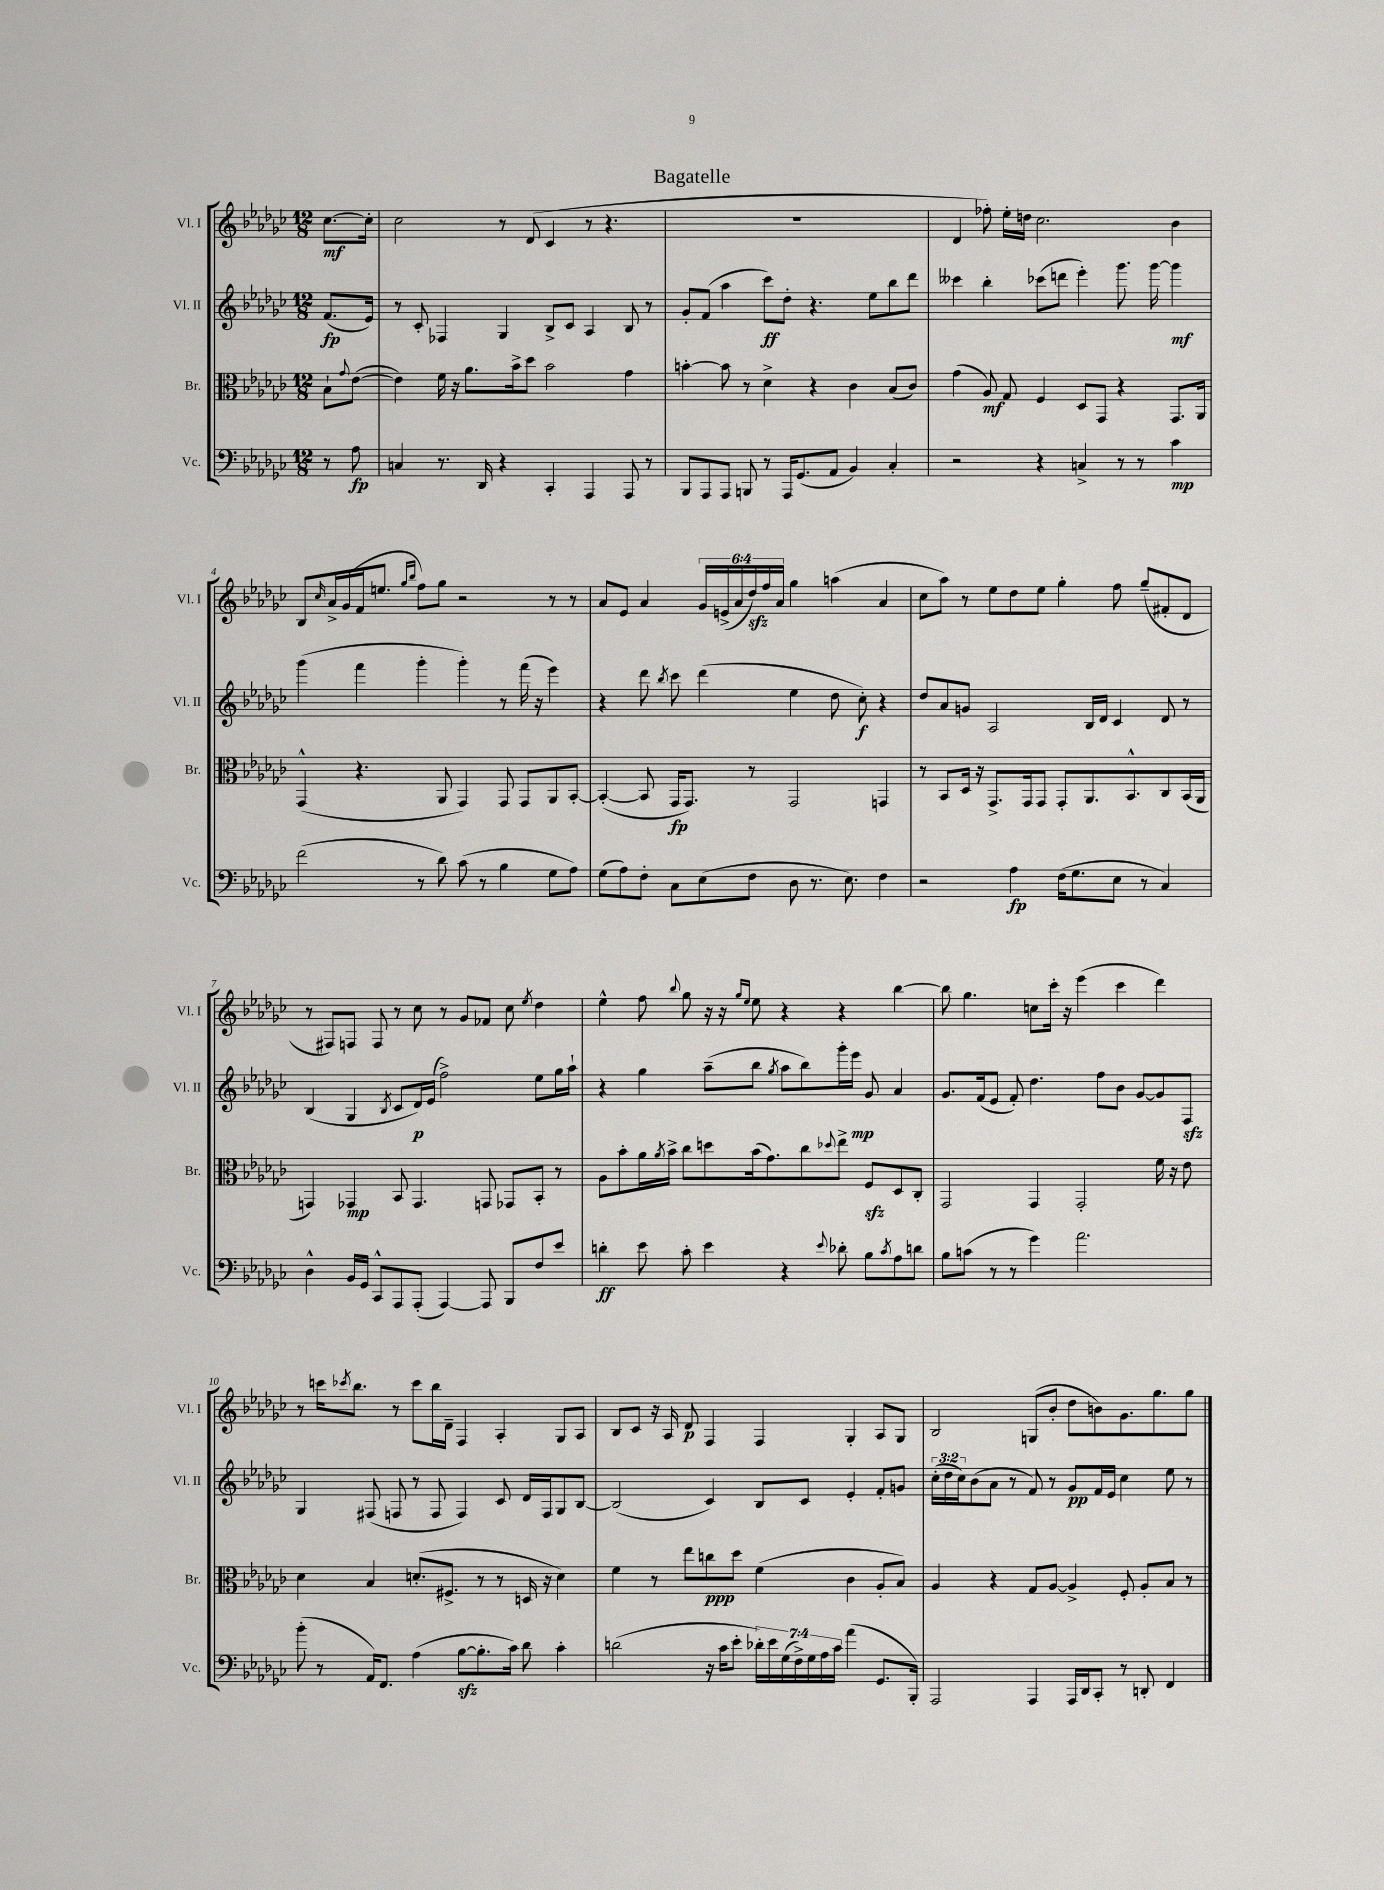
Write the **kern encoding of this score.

**kern	**kern	**kern	**kern
*staff4	*staff3	*staff2	*staff1
*clefF4	*clefC3	*clefG2	*clefG2
*k[b-e-a-d-g-c-]	*k[b-e-a-d-g-c-]	*k[b-e-a-d-g-c-]	*k[b-e-a-d-g-c-]
*M12/8	*M12/8	*M12/8	*M12/8
8r	8B-`\L	(8.f/L	[8.cc-\L
.	8qqg-/	.	.
8A-\	([8e-\J	.	.
.	.	16e-/Jk)	16cc-'\]Jk
=	=	=	=
4C/	4e-\])	8r	2cc-\
.	.	8c-'/	.
8.r	16f\	4F-/	.
.	16r	.	.
.	8.a-\L	.	.
16DD-/	.	.	.
4r	.	4G-/	8r
.	16b-^\k	.	.
.	8dd-\J	.	(8d-/
4CC-'/	2b-\	8B-^/L	4c-/
.	.	8c-/J	.
4AAA-/	.	4A-/	8r
.	.	.	4.r
8AAA-/	4g-\	8B-/	.
8r	.	8r	.
=	=	=	=
8BBB-/L	[4b'\	8g-'/L	1.r
8AAA-/	.	(8f/J	.
8AAA-/J	8b\]	4aa-\	.
8BBB/	8r	.	.
8r	4d-^\	8ccc-\L)	.
16AAA-/LK	.	8dd-'\J	.
(8.GG-/	.	.	.
.	4r	4.r	.
8AA-/J	.	.	.
4BB-/)	4c-\	.	.
.	.	8ee-\L	.
4C-'/	(8B-/L	8bb-\	.
.	8c-/J)	8ddd-\J	.
=	=	=	=
2r	(4g-\	4ccc--\	4d-/
.	8A-/)	4bb-'\	8ff-'\)
.	8G-/	.	16ee-'\LL
.	.	.	16dd\JJ
4r	4F/	(8ccc-\L	2.cc-\
.	.	8ddd\J	.
4C^/	8D-/L	4eee-'\)	.
.	8GG-/J	.	.
8r	4r	8.ggg-\	.
8r	.	.	.
.	.	[16ggg-\	.
4c-\	8.GG-/L	4ggg-\]	4b-\
.	16AA-/Jk	.	.
=	=	=	=
(2f\	(4GG-^^/	(4ggg-\	8B-/L
.	.	.	16qqcc-/
.	.	.	16a-^/L
.	.	.	(16g-/
.	4.r	4fff\	16f/J
.	.	.	8.ee/J
.	.	.	16qqgg-/LL
.	.	.	16qqbb-/JJ
8r	.	4ggg-'\	8ff\L)
8d-\)	8AA-/	.	8gg-\J
(8c-\	4GG-/)	4ggg-'\)	2r
8r	.	.	.
4B-\	8GG-/	8r	.
.	8GG-/L	(16fff\	.
.	.	16r	.
8G-\L	8AA-/	4eee-\)	8r
8A-\J)	[8BB-'/J	.	8r
=	=	=	=
(8G-\L	(4BB-'/_	4r	8a-/L
8A-\)	.	.	8e-/J
8F'\J	8BB-/]	8ddd-\	4a-/
.	.	8qbb-/	.
8C-\L	16GG-/LK	8ccc-\	.
.	8.GG-/J)	.	.
(8E-\	.	(4ddd-\	24g-/LL
.	.	.	(24e^/
.	.	.	24a-/
8F\J	8r	.	24dd-/)
.	.	.	24ff/
.	.	.	24a-/JJ
8D-\	2GG-/	4ee-\	4gg-\
8.r	.	.	.
.	.	8dd-\	(4aa\
8.E-\)	.	.	.
.	.	8cc-'\)	.
4F\	4GG/	4r	4a-/
=	=	=	=
2r	8r	8dd-/L	8cc-\L
.	8BB-/L	8a-/	8aa-\J)
.	16D-/Jk	8g/J	8r
.	16r	.	.
.	8.GG-^/L	2A-/	8ee-\L
4A-\	.	.	8dd-\
.	16GG-/k	.	.
.	8GG-/J	.	8ee-\J
(16F\LK	8GG-'/L	.	4gg-'\
8.G-\	.	.	.
.	8.AA-/	16B-/LL	.
.	.	16d-/JJ	.
8E-\J	.	4c-/	8ff\
.	8.BB-^^/	.	.
8r	.	.	(8gg-~/L
4C-/)	8C-/	8d-/	8f#'/
.	(16BB-/L	8r	8d-/J
.	16AA-/JJ	.	.
=	=	=	=
4D-^^\	4GG/)	(4B-/	8r
.	.	.	8F#/L)
16BB-/LL	4GG-/	4G-/	8F/J
16GG-/JJ	.	.	.
8CC-^^/L	.	.	8F/
.	.	8qB-/	.
8AAA-/	8BB-/	8c-/L	8r
(8AAA-'/J	4.GG-/	16d-/L)	8cc-\
.	.	(16e-/JJ	.
[4AAA-/)	.	2ff^\)	8r
.	.	.	8g-/L
8AAA-/]	8GG/	.	8f-/J
8BBB-/L	8GG-/L	.	8cc-\
.	.	.	8qee-/
8F/	8BB-'/J	8ee-\L	4dd-\
8e-/J	8r	16gg-\L	.
.	.	16aa-`\JJ	.
=	=	=	=
4d'\	8A-\L	4r	4ee-^^\
.	8b-'\	.	.
8e-\	16a-\L	4gg-\	8ff\
.	8qa-/	.	.
.	16b-^\JJ	.	.
.	.	.	8qqbb-/
8c-'\	8cc-\L	.	8gg-\
4e-\	8dd\	(8aa-~\L	16r
.	.	.	16r
.	.	.	16qqgg-/LL
.	.	.	16qqee-/JJ
.	(16b-\k	8bb-\J	8ee-\
.	8.g-\)	.	.
.	.	8qgg-/	.
4r	.	8aa-\L	4r
.	8cc-\	8bb-\)	.
8qqe-/	8qqdd-/	.	.
8d-'\	8ee-^\J	16ggg-'\L	4r
.	.	16eee-\JJ	.
8B-\L	8F/L	8g-/	.
8qc-/	.	.	.
8A-\	8D-/	4a-/	[4bb-\
8d\J	8C-'/J	.	.
=	=	=	=
8B-\L	2GG-/	8.g-/L	8bb-\]
(8c\J	.	.	4.gg-\
.	.	(16f/k	.
8r	.	8e-/J	.
8r	.	8f'/)	.
4g-\)	4GG-/	4.dd-\	8cc\L
.	.	.	16ccc-'\Jk
.	.	.	16r
2.a-\	2GG-'/	.	(4eee-\
.	.	8ff\L	.
.	.	8b-\J	4ccc-\
.	.	[8g-/L	.
.	16f\	8g-/]	4ddd-\)
.	16r	.	.
.	8e-\	8F/J	.
=	=	=	=
(8b-'\	4d-\	4G-/	8r
8r	.	.	16ccc\LK
.	.	.	8qccc-/
.	.	.	8.bb-\J
16AA-/LK)	4B-/	(8F#/	.
8.FF/J	.	.	.
.	.	8F/	8r
(4A-\	(8.d'/L	8r	8ccc-\L
.	.	8F/	16bb-\L
.	8.F#^/J	.	16d-~\JJ
[8B-\L	.	4F/)	4F/
8.B-'\]	8r	.	.
.	8r	8c-/	4A-'/
16c-\Jk)	.	.	.
8d-\	16D/	16d-/LL	.
.	16r	16F/J	.
4c-'\	4d\)	8G-/	8G-/L
.	.	[8B-/J	8A-/J
=	=	=	=
(2d\	4f\	(2B-/]	8B-/L
.	.	.	8c-/J
.	8r	.	16r
.	.	.	16A-/
.	8ee-\L	.	8d-/
16r	8cc\	4c-/)	4F/
16c-\LK	.	.	.
8e-'\J	8dd-\J	.	.
28d-'\LL)	(4f\	8B-/L	4F/
28e-\	.	.	.
(28G-\	.	.	.
28F^\)	.	.	.
.	.	8c-/J	.
28G-\	.	.	.
28A-\	.	.	.
28c-\JJ	.	.	.
(4a-\	4c-\	4e-'/	4G-'/
8.GG-/L	8A-'/L	8f'/L	8A-/L
.	8B-/J)	8g/J	8G-/J
16BBB-'/Jk)	.	.	.
=	=	=	=
2AAA-/	4A-/	(24cc-'\LL	2B-/
.	.	24dd-\	.
.	.	24cc-\J)	.
.	.	(8b-\	.
.	4r	8a-\J	.
.	.	8r	.
4AAA-/	8G-/L	8f/)	(8G/L
.	[8A-/J	8r	8b-'/J
16AAA-/LL	4A-^/]	8g-/L	8dd-\L
16DD-/J	.	.	.
8CC-'/J	.	16f/L	8b\)
.	.	16e-/JJ	.
8r	8F'/	4cc-\	8.g-\
8DD'/	8A-'/L	.	.
.	.	.	8.gg-\
4FF/	8B-/J	8ee-\	.
.	8r	8r	8gg-\J
==	==	==	==
*-	*-	*-	*-
